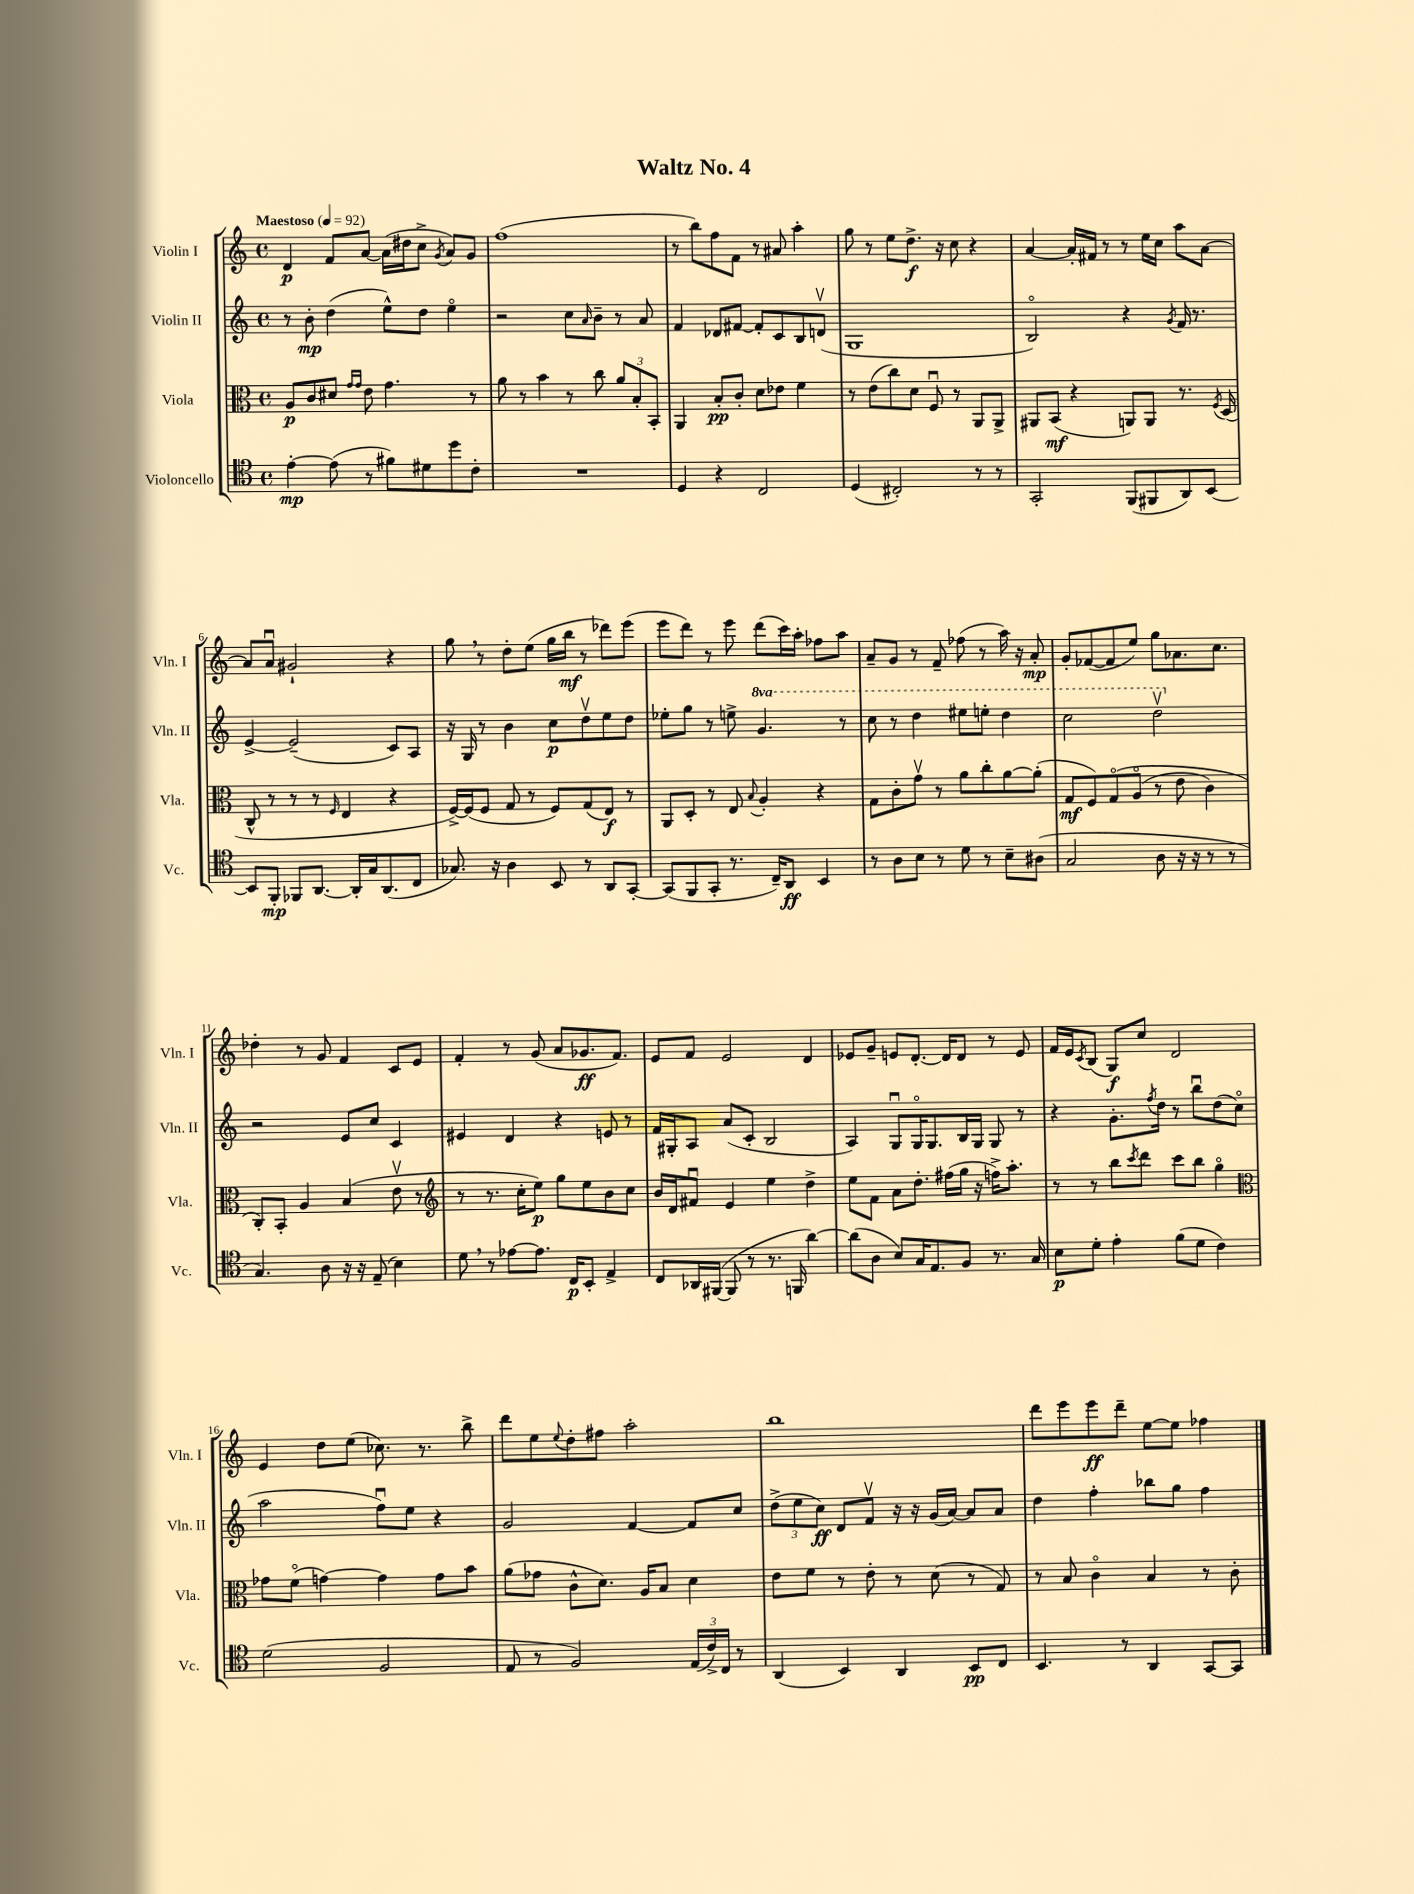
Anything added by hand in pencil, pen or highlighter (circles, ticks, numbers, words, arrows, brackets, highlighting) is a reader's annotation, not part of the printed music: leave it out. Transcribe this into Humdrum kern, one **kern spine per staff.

**kern	**dynam	**kern	**dynam	**kern	**dynam	**kern	**dynam
*part4	*part4	*part3	*part3	*part2	*part2	*part1	*part1
*staff4	*staff4	*staff3	*staff3	*staff2	*staff2	*staff1	*staff1
*I"Violoncello	*	*I"Viola	*	*I"Violin II	*	*I"Violin I	*
*I'Vc.	*	*I'Vla.	*	*I'Vln. II	*	*I'Vln. I	*
*clefC4	*	*clefC3	*	*clefG2	*	*clefG2	*
*k[]	*	*k[]	*	*k[]	*	*k[]	*
*M4/4	*	*M4/4	*	*M4/4	*	*M4/4	*
*met(c)	*	*met(c)	*	*met(c)	*	*met(c)	*
*MM92	*	*MM92	*	*MM92	*	*MM92	*
=1	=1	=1	=1	=1	=1	=1	=1
!	!	!	!	!	!	!LO:TX:a:B:t=Maestoso	!
[4e'\	mp	8A/L	p	8r	.	4d/	p
.	.	8c/	.	8b'\	mp	.	.
(8e\]	.	8d#X/J	.	(4dd\	.	8f/L	.
.	.	16qqg/LL	.	.	.	.	.
.	.	16qqg/JJ	.	.	.	.	.
8r	.	8e\	.	.	.	[8a/J	.
8f#X\L)	.	4.g\	.	8ee^^\L)	.	(16a\LL]	.
.	.	.	.	.	.	16dd#X\J	.
8d#X\	.	.	.	8dd\J	.	8cc^\J	.
.	.	.	.	.	.	8qg/	.
8dd\	.	.	.	4ee\	.	8a/L)	.
8c'\J	.	8r	.	.	.	8g/J	.
=2	=2	=2	=2	=2	=2	=2	=2
1r	.	8a\	.	2r	.	(1ff	.
.	.	8r	.	.	.	.	.
.	.	4b\	.	.	.	.	.
.	.	8r	.	8cc\L	.	.	.
.	.	.	.	16qqa/	.	.	.
.	.	8cc\	.	8b~\J	.	.	.
.	.	12a/L	.	8r	.	.	.
.	.	12B'/	.	.	.	.	.
.	.	.	.	8a/	.	.	.
.	.	12BB'/J	.	.	.	.	.
=3	=3	=3	=3	=3	=3	=3	=3
4D/	.	4AA/	.	4f/	.	8r	.
.	.	.	.	.	.	8bb\L)	.
4r	.	8B'/L	pp	8d-X/L	.	8ff\	.
.	.	8c'/J	.	[8f#X/J	.	8f\J	.
2C/	.	8d\L	.	8f#'/L]	.	8r	.
.	.	8e-X\J	.	8c/	.	8a#X/	.
.	.	4f\	.	8B/	.	4aa'\	.
.	.	.	.	(8dnv/J	.	.	.
=4	=4	=4	=4	=4	=4	=4	=4
(4D/	.	8r	.	1G	.	8gg\	.
.	.	(8e\L	.	.	.	8r	.
2C#X'/)	.	8cc\)	.	.	.	8ee\L	.
.	.	8d\J	.	.	.	8.dd^\J	f
.	.	8Fu/	.	.	.	.	.
.	.	.	.	.	.	16r	.
.	.	8r	.	.	.	8cc\	.
8r	.	8AA/L	.	.	.	4r	.
8r	.	8AA^/J	.	.	.	.	.
=5	=5	=5	=5	=5	=5	=5	=5
2GG'/	.	8AA#X/L	.	2B/)	.	[4a/	.
.	.	(8BB/J	mf	.	.	.	.
.	.	4r	.	.	.	16a'/LL]	.
.	.	.	.	.	.	16f#X/JJ	.
.	.	.	.	.	.	8r	.
(8FF/L	.	8AAn/L)	.	4r	.	8r	.
8FF#X/	.	8AA/J	.	.	.	16ee\LL	.
.	.	.	.	.	.	16cc\JJ	.
.	.	.	.	8qg/	.	.	.
8AA/)	.	8.r	.	16f/	.	8aa\L	.
.	.	.	.	8.r	.	.	.
[8BB/J	.	.	.	.	.	[8a\J	.
.	.	8qF/	.	.	.	.	.
.	.	(16D/	.	.	.	.	.
!!LO:LB:g=z
=6	=6	=6	=6	=6	=6	=6	=6
8BB/L]	.	8C^^/	.	[4e^/	.	8a/L]	.
8FF'/J	mp	8r	.	.	.	8au/J	.
8FF-X/L	.	8r	.	(2e~/]	.	2g#X`/	.
[8.AA/J	.	8r	.	.	.	.	.
.	.	16qqF/	.	.	.	.	.
.	.	4E/	.	.	.	.	.
16AA'/LL]	.	.	.	.	.	.	.
16G/J	.	.	.	.	.	.	.
(8.AA/	.	.	.	.	.	.	.
.	.	4r	.	8c/L)	.	4r	.
8C/J	.	.	.	8A/J	.	.	.
=7	=7	=7	=7	=7	=7	=7	=7
8.G-X/)	.	[16F^/LL)	.	16r	.	8gg,\	.
.	.	(16F/J]	.	16G/	.	.	.
.	.	8F/J	.	8r	.	8r	.
16r	.	.	.	.	.	.	.
4A\	.	8G/	.	4b\	.	8dd'\L	.
.	.	8r	.	.	.	(8ee\J	.
8BB/	.	8F/L)	.	8cc\L	p	16gg\LL	.
.	.	.	.	.	.	16bb\JJ	mf
8r	.	(8G/	.	8ddv\	.	8r	.
8AA/L	.	8E/J)	f	8ee\	.	8ddd-X\L)	.
[8GG'/J	.	8r	.	8dd\J	.	(8eee\J	.
=8	=8	=8	=8	=8	=8	=8	=8
(8GG/L]	.	8AA/L	.	8ee-X'\L	.	8eee\L	.
8FF/	.	8D'/J	.	8gg\J	.	8ddd\J)	.
8GG'/J	.	8r	.	8r	.	8r	.
8.r	.	8E/	.	8een^\	.	8eee\	.
.	.	8qqB/	.	.	.	.	.
*	*	*	*	*8va	*	*	*
.	.	4A'/	.	4.gg/	.	(8ddd\L	.
16C~/KL)	.	.	.	.	.	.	.
8AA/J	ff	.	.	.	.	16ccc\L)	.
.	.	.	.	.	.	16aa'\JJ	.
4BB/	.	4r	.	.	.	8ff-X\L	.
.	.	.	.	8r	.	8aa\J	.
=9	=9	=9	=9	=9	=9	=9	=9
8r	.	8G\L	.	8ccc\	.	8a~/L	.
8A\L	.	8c'\	.	8r	.	8g/J	.
8B\J	.	8gv\J	.	4ddd\	.	8r	.
8r	.	8r	.	.	.	8f~/	.
8d\	.	8a\L	.	8eee#X\L	.	(8ff-X\	.
8r	.	8cc'\	.	8eeen'\J	.	8r	.
8B~\L	.	[8a\	.	4ddd\	.	16aa\)	.
.	.	.	.	.	.	16r	.
(8A#X\J	.	(8a'\J]	.	.	.	8a'/	mp
=10	=10	=10	=10	=10	=10	=10	=10
2G/	.	8G/L	mf	2ccc\	.	8g'/L	.
.	.	8F/)	.	.	.	([8f-X/	.
.	.	(8G/	.	.	.	8f-/]	.
.	.	(8A/J	.	.	.	8ee/J)	.
8A\	.	8r	.	2dddv\	.	8gg\L	.
16r	.	8e\	.	.	.	8.a-X\	.
16r	.	.	.	.	.	.	.
8r	.	4c\)	.	.	.	.	.
.	.	.	.	.	.	8.cc\J	.
8r	.	.	.	.	.	.	.
!!LO:LB:g=z
=11	=11	=11	=11	=11	=11	=11	=11
*	*	*	*	*X8va	*	*	*
4.G/)	.	8C'/L)	.	2r	.	4dd-X'\	.
.	.	8BB'/J	.	.	.	.	.
.	.	4A/	.	.	.	8r	.
8A\	.	.	.	.	.	8g/	.
16r	.	(4B/	.	8e/L	.	4f/	.
16r	.	.	.	.	.	.	.
(8E~/	.	.	.	8cc/J	.	.	.
4B\)	.	8ev\	.	4c/	.	8c/L	.
.	.	8r	.	.	.	8e/J	.
=12	=12	=12	=12	=12	=12	=12	=12
*	*	*clefG2	*	*	*	*	*
8d,\	.	8r	.	4e#X/	.	4f'/	.
8r	.	8.r	.	.	.	.	.
[8e-X\L	.	.	.	4d/	.	8r	.
.	.	16cc'\KL	.	.	.	.	.
8.e-\J]	.	8ee\J)	p	.	.	(8g/	.
.	.	8gg\L	.	4r	.	8a/L	.
16C/KL	p	.	.	.	.	.	.
8BB'/J	.	8ee\	.	.	.	8.g-X/	ff
4E^/	.	8b\	.	8en/	.	.	.
.	.	.	.	.	.	8.f/J)	.
.	.	8cc\J	.	8r	.	.	.
=13	=13	=13	=13	=13	=13	=13	=13
8C/L	.	16b/LL	.	16f/LL	.	8e/L	.
.	.	16d/J	.	16G#X'/J	.	.	.
16AA-X/L	.	8f#Xu/J	.	8A/J	.	8f/J	.
([16FF#X/JJ	.	.	.	.	.	.	.
8FF#/]	.	4e/	.	(8a/L	.	2e/	.
8r	.	.	.	8c'/J	.	.	.
8.r	.	4ee\	.	2B/	.	.	.
16FFn/	.	.	.	.	.	.	.
[4a\)	.	4dd^\	.	.	.	4d/	.
=14	=14	=14	=14	=14	=14	=14	=14
(8a\L]	.	8ee\L	.	4A/)	.	8e-X/L	.
8A\J	.	8f\J	.	.	.	8g~/J	.
8B/L)	.	8a\L	.	8Gu/L	.	8en/L	.
16G/K	.	8.dd'\J	.	16G/K	.	[8.d'/J	.
8.E/	.	.	.	8.G/	.	.	.
.	.	(16ff#X\LL	.	.	.	16d/KL]	.
8F/J	.	16gg\JJ	.	16B/L	.	8d/J	.
.	.	16r	.	16G/JJ	.	.	.
8.r	.	16ffn^\KL)	.	8G/	.	8r	.
.	.	8.aa'\J	.	.	.	.	.
.	.	.	.	8r	.	8e/	.
16G/	.	.	.	.	.	.	.
=15	=15	=15	=15	=15	=15	=15	=15
8B\L	p	8r	.	4r	.	16f/LL	.
.	.	.	.	.	.	16e/J	.
.	.	.	.	.	.	8qc/	.
8d'\J	.	8r	.	.	.	(8B/J	.
4e'\	.	8bb\L	.	8.g'\L	.	8G/L)	f
.	.	8qccc/	.	.	.	.	.
.	.	8ddd\J	.	.	.	8cc/J	.
.	.	.	.	8qff/	.	.	.
.	.	.	.	16dd\Jk	.	.	.
(8f\L	.	8ccc\L	.	8r	.	2d/	.
8d\J	.	8bb\J	.	8bbu\L	.	.	.
4c\)	.	4gg\	.	(8dd\	.	.	.
.	.	.	.	8cc\J	.	.	.
!!LO:LB:g=z
=16	=16	=16	=16	=16	=16	=16	=16
*	*	*clefC3	*	*	*	*	*
(2d\	.	8g-X\L	.	2aa\	.	4e/	.
.	.	(8f\J	.	.	.	.	.
.	.	[4gn\)	.	.	.	8dd\L	.
.	.	.	.	.	.	(8ee\J	.
2F/	.	4g\]	.	8ffu\L)	.	8.cc-X\)	.
.	.	.	.	8ee\J	.	.	.
.	.	.	.	.	.	8.r	.
.	.	8g\L	.	4r	.	.	.
.	.	8b\J	.	.	.	8bb^\	.
=17	=17	=17	=17	=17	=17	=17	=17
8E/	.	(8a\L	.	2g/	.	8ddd\L	.
8r	.	8g-X\J	.	.	.	8ee\	.
.	.	.	.	.	.	8qqee/	.
2F/)	.	8c^^\L	.	.	.	8dd'\	.
.	.	8.d\J)	.	.	.	8ff#X\J	.
.	.	.	.	[4f/	.	2aa'\	.
.	.	16A/KL	.	.	.	.	.
.	.	8B/J	.	.	.	.	.
(24E/LL	.	4d\	.	8f/L]	.	.	.
24c^/)	.	.	.	.	.	.	.
24C/JJ	.	.	.	.	.	.	.
8r	.	.	.	8cc/J	.	.	.
=18	=18	=18	=18	=18	=18	=18	=18
(4AA/	.	8e\L	.	(12dd^\L	.	1bb	.
.	.	.	.	12ee\	.	.	.
.	.	8f\J	.	.	.	.	.
.	.	.	.	12cc\J)	ff	.	.
4BB/)	.	8r	.	8d/L	.	.	.
.	.	8e'\	.	8fv/J	.	.	.
4AA/	.	8r	.	16r	.	.	.
.	.	.	.	16r	.	.	.
.	.	(8d\	.	(16g/LL	.	.	.
.	.	.	.	[16a/JJ)	.	.	.
8BB/L	pp	8r	.	8a/L]	.	.	.
8C/J	.	8G/)	.	8a/J	.	.	.
=19	=19	=19	=19	=19	=19	=19	=19
4.BB/	.	8r	.	4dd\	.	8ddd\L	.
.	.	8B/	.	.	.	8eee\	.
.	.	4c\	.	4ff'\	.	8eee\	ff
8r	.	.	.	.	.	8ddd~\J	.
4AA/	.	4B/	.	8bb-X\L	.	[8ee\L	.
.	.	.	.	8gg\J	.	8ee\J]	.
[8GG/L	.	8r	.	4ff\	.	4ff-X\	.
8GG/J]	.	8c'\	.	.	.	.	.
==	==	==	==	==	==	==	==
*-	*-	*-	*-	*-	*-	*-	*-
